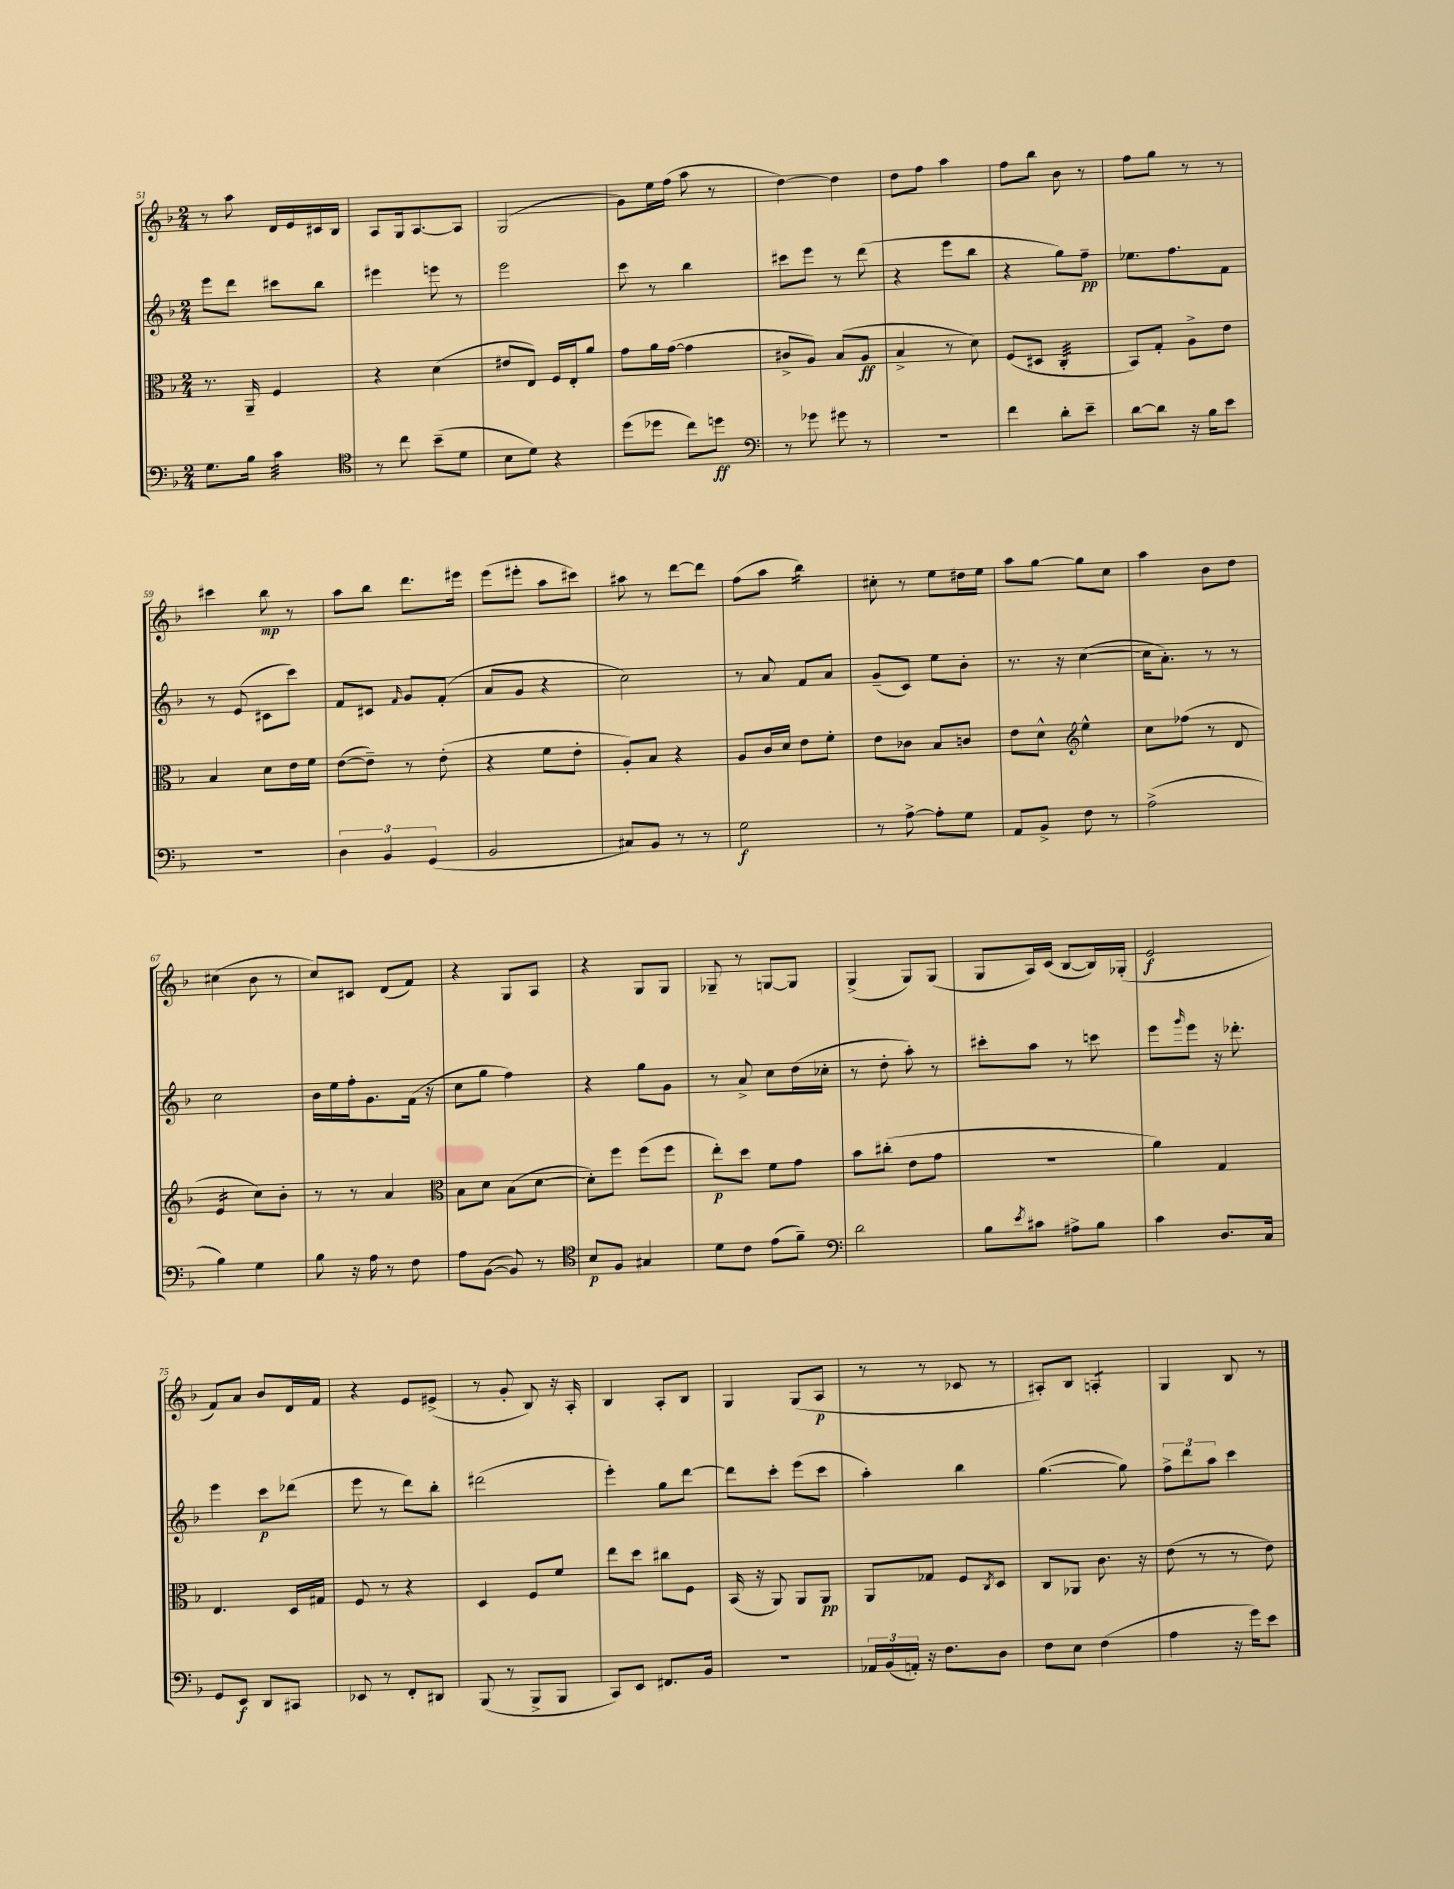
<<
\new StaffGroup <<
\new Staff = "s0" {
    \clef treble \key f \major \numericTimeSignature \time 2/4
    r8 a''8 d'16 e'16 cis'16 bes16 |
    a8 g16 a8.~ a8 |
    g2( |
    g'8) e''16 f''16( a''8 r8 |
    d''4~) d''4 |
    d''8 f''8 a''4 |
    f''8 bes''8 bes'8 r8 |
    f''8 g''8 r8 r8 |
    cis'''4 bes''8\mp r8 |
    a''8 bes''8 d'''8. eis'''16 |
    e'''8( eis'''8-. a''8 cis'''8) |
    ais''8 r8 d'''8~ d'''8 |
    f''8( a''8 bes''4:16) |
    cis''8-. r8 e''8 dis''16 e''16 |
    a''8 g''8~ g''8 c''8 |
    a''4 bes'8 d''8 |
    cis''4( bes'8 r8 |
    c''8) cis'8 d'8( f'8) |
    r4 g8 a8 |
    r4 g8 g8 |
    ges8-- r8 g8~ g8 |
    g4->( g8) g8( |
    g8 a16) c'16( bes8~ bes16) ges16-.( |
    e'2\f |
    f'8) a'8 bes'8 d'16 f'16 |
    r4 e'8 eis'8->( |
    r8 g'8-. bes8) r16 a16-. |
    bes4 a8-. bes8 |
    g4 g8( a8\p |
    r8 r8 ces'8 r8 |
    ais8-.) bes8 a4:8-. |
    g4 bes8 r8 \bar "|." |
}
\new Staff = "s1" {
    \clef treble \key f \major \numericTimeSignature \time 2/4
    e'''8 d'''8 cis'''8 bes''8 |
    eis'''4 e'''8 r8 |
    e'''2 |
    c'''8 r8 bes''4 |
    cis'''8 e'''8 r8 d'''8( |
    r4 e'''8 bes''8 |
    r4 g''8) f''8--\pp |
    ees''8. f''8. f'8 |
    r8 e'8( cis'8 c'''8) |
    f'8 cis'8 \grace { f'16 } g'8 f'8-.( |
    a'8 g'8 r4 |
    c''2) |
    r8 a'8 f'8 a'8 |
    g'8--( c'8) e''8 bes'8-. |
    r8. r16 c''4~( |
    c''16 a'8.-.) r8 r8 |
    c''2 |
    bes'16 e''16 f''16-. g'8. f'16( r16 |
    c''8 g''8 f''4) |
    r4 g''8 g'8 |
    r8 a'8-> c''8 d''16( ces''16-. |
    r8 d''8-. a''8-.) r8 |
    cis'''8-. a''8 r8 c'''8 |
    e'''8 \grace { g'''16 } e'''8 r16 des'''8.-. |
    e'''4 c'''8\p des'''8( |
    e'''8 r8 d'''8) bes''8-. |
    dis'''2( |
    e'''4-.) g''8 d'''8~ |
    d'''8 c'''8-. e'''8( c'''8 |
    a''4-.) bes''4 |
    g''4.~( g''8) |
    \tuplet 3/2 { f''8-> d'''8 a''8 } c'''4 \bar "|." |
}
\new Staff = "s2" {
    \clef alto \key f \major \numericTimeSignature \time 2/4
    r8. a,16-- f4 |
    r4 d'4( |
    eis'8 e8) f16 e16-. a'8 |
    g'8 a'16 g'16~( g'4 |
    cis'8-> a8) bes8( a8\ff |
    bes4-> r8 d'8) |
    f8( dis8 c4:32-. |
    bes,8) g8-. a8-> e'8 |
    bes4 d'8 e'16 f'16 |
    e'8~( e'8--) r8 e'8-.( |
    r4 f'8 e'8-. |
    a8-.) bes8 r4 |
    a8 c'16 d'16 e'8 f'8-. |
    e'8 ces'8 bes8 c'8 |
    e'8 d'8-^ \clef treble e''4-^ |
    c''8 fes''8( r8 d'8 |
    e'4:16 c''8) bes'8-. |
    r8 r8 a'4 |
    \clef alto bes8 d'8 bes8( d'8~ |
    d'8-.) f''8 f''8( f''8 |
    e''8-.\p) d''8 f'8 g'8 |
    bes'8 cis''8-.( e'8 g'8 |
    r2 |
    a'4) g4 |
    e4. d16 gis16 |
    f8 r8 r4 |
    d4 f8 f'8 |
    e''8 d''8 cis''8 f8 |
    bes,16( r16 a,8) a,8 a,8\pp |
    a,8 ges8 f8 \acciaccatura { c8 } d8 |
    c8 aes,8 c'8. r16 |
    e'8( r8 r8 e'8) \bar "|." |
}
\new Staff = "s3" {
    \clef bass \key f \major \numericTimeSignature \time 2/4
    g8. bes16 c'4:32 |
    \clef tenor r8 c''8 bes'8--( d'8 |
    bes8 d'8) r4 |
    d''8( des''8 c''8) d''8\ff |
    \clef bass r8 ges'8 gis'8 r8 |
    R2 |
    f'4 d'8-. e'8-- |
    d'8~ d'8 r16 bes16 e'8 |
    R2 |
    \tuplet 3/2 { d4 bes,4 g,4( } |
    bes,2 |
    cis8) bes,8 r8 r8 |
    g2\f |
    r8 a8~-> a8-. g8 |
    a,8 bes,8-> f8 r8 |
    a2->( |
    bes4) g4 |
    bes8 r16 a16 r8 f8 |
    a8 bes,8~( bes,8) r8 |
    \clef tenor bes8\p f8 gis4 |
    d'8 c'8 e'8( f'8--) |
    \clef bass d'2 |
    bes8 \acciaccatura { e'8 } cis'8 ais8-> bes8 |
    c'4 d8. c16 |
    g,8 e,8\f d,8 cis,8 |
    ees,8 r8 f,8-. dis,8 |
    bes,,8( r8 bes,,8-> bes,,8 |
    c,8) e,8 fis,8. bes,16 |
    R2 |
    \tuplet 3/2 { aes,16 bes,16( a,16-.) } r16 f8. d8 |
    f8 e8 f4( |
    a4 r16 g'16) e'8 \bar "|." |
}
>>
>>
\layout { \context { \Score currentBarNumber = #51 } }
